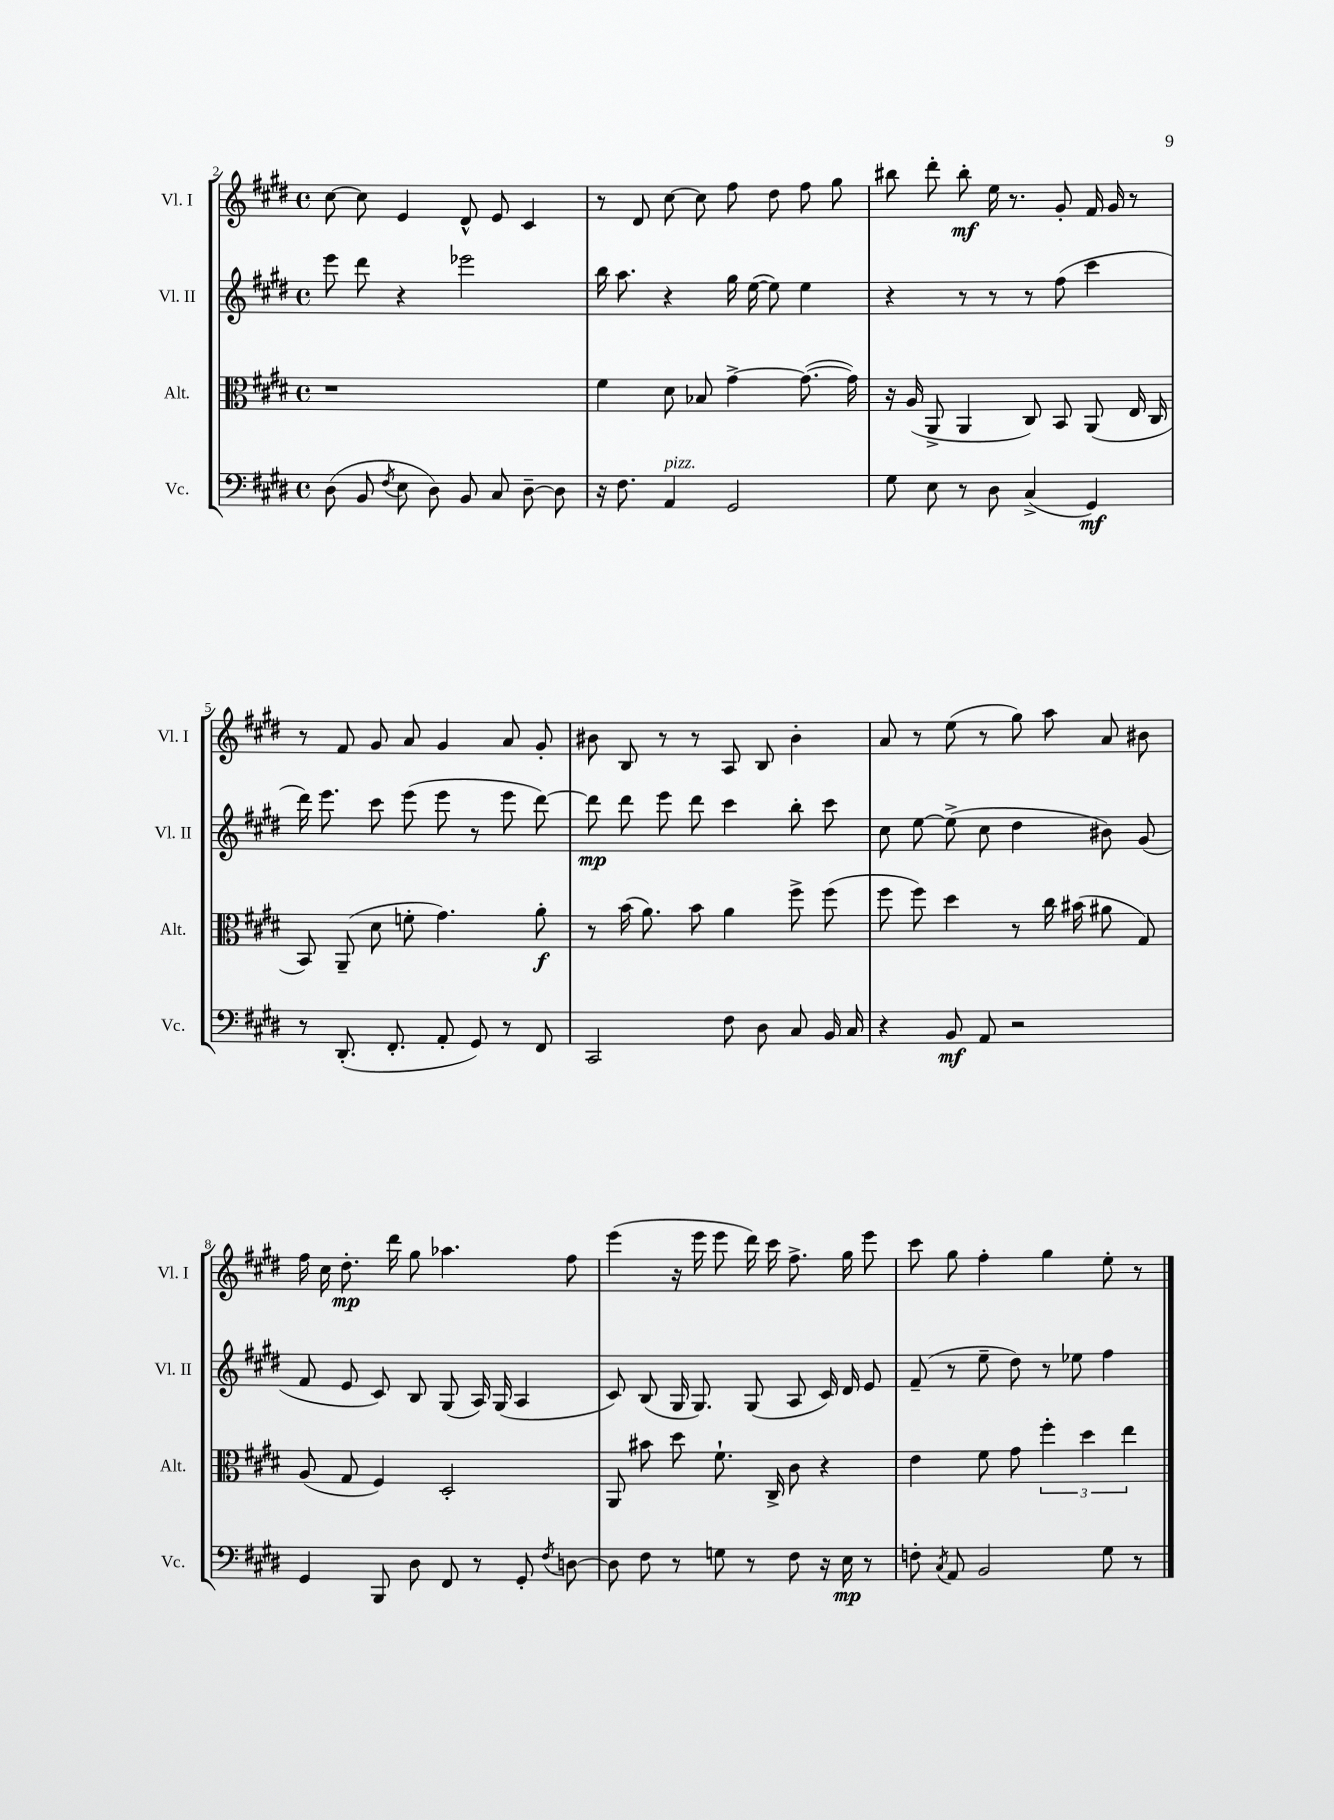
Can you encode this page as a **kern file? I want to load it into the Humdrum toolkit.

**kern	**kern	**kern	**kern
*staff4	*staff3	*staff2	*staff1
*clefF4	*clefC3	*clefG2	*clefG2
*k[f#c#g#d#]	*k[f#c#g#d#]	*k[f#c#g#d#]	*k[f#c#g#d#]
*M4/4	*M4/4	*M4/4	*M4/4
*met(c)	*met(c)	*met(c)	*met(c)
(8D#	1r	8eee	[8cc#
8BB	.	8ddd#	8cc#]
8qF#	.	.	.
8E	.	4r	4e
8D#)	.	.	.
8BB	.	2eee-	8d#^^
8C#	.	.	8e
[8D#~	.	.	4c#
8D#]	.	.	.
=	=	=	=
16r	4f#	16bb	8r
8.F#	.	8.aa	.
.	.	.	8d#
4AA	8d#	4r	[8cc#
.	8B-	.	8cc#]
2GG#	[4g#^	16gg#	8ff#
.	.	([16ee	.
.	.	8ee])	8dd#
.	(8.g#_	4ee	8ff#
.	.	.	8gg#
.	16g#])	.	.
=	=	=	=
8G#	16r	4r	8bb#
.	(16A	.	.
8E	8AA^	.	8ddd#'
8r	4AA	8r	8bb#'
8D#	.	8r	16ee
.	.	.	8.r
(4C#^	8C#)	8r	.
.	8BB	(8ff#	8g#'
4GG#)	(8AA	4ccc#	16f#
.	.	.	16g#
.	16E	.	8r
.	16C#	.	.
=	=	=	=
8r	8BB)	16ddd#)	8r
.	.	8.eee	.
(8.DD#'	(8AA~	.	8f#
.	8d#	8ccc#	8g#
8.FF#'	.	.	.
.	8f'	(8eee	8a
8AA'	4.g#)	8eee	4g#
8GG#)	.	8r	.
8r	.	8eee	8a
8FF#	8a'	[8ddd#)	8g#'
=	=	=	=
2CC#	8r	8ddd#]	8b#
.	(16b	8ddd#	8B
.	8.a)	.	.
.	.	8eee	8r
.	8b	8ddd#	8r
8F#	4a	4ccc#	8A
8D#	.	.	8B
8C#	8ff#^	8bb'	4b#'
16BB	(8ff#	8ccc#	.
16C#	.	.	.
=	=	=	=
4r	8ff#	8cc#	8a
.	8ff#)	[8ee	8r
8BB	4dd#	(8ee^]	(8ee
8AA	.	8cc#	8r
2r	8r	4dd#	8gg#)
.	16cc#	.	8aa
.	(16b#	.	.
.	8a#	8b#)	8a
.	8G#)	(8g#	8b#
=	=	=	=
4GG#	(8A	8f#	16ff#
.	.	.	16cc#
.	8G#	8e	8.dd#'
8BBB	4F#)	8c#)	.
.	.	.	16ddd#
8D#	.	8B	8gg#
8FF#	2D#'	(8G#	4.aa-
8r	.	16A)	.
.	.	(16G#	.
8GG#'	.	4A	.
8qF#	.	.	.
[8D	.	.	8ff#
=	=	=	=
8D]	8AA	8c#)	(4eee
8F#	8b#	(8B	.
8r	8dd#	16G#	16r
.	.	8.G#)	16eee
8G	8.f#`	.	8eee
8r	.	(8G#	16ddd#)
.	16C#^	.	16ccc#
8F#	8c#	8A	8.ff#^
16r	4r	16c#)	.
16E	.	16d#	16gg#
8r	.	8e	8eee
=	=	=	=
8F'	4e	(8f#~	8ccc#
8qC#	.	.	.
8AA	.	8r	8gg#
2BB	8f#	8ee~	4ff#'
.	8g#	8dd#)	.
.	6ff#'	8r	4gg#
.	.	8ee-	.
.	6dd#	.	.
8G#	.	4ff#	8ee'
.	6ee	.	.
8r	.	.	8r
==	==	==	==
*-	*-	*-	*-
